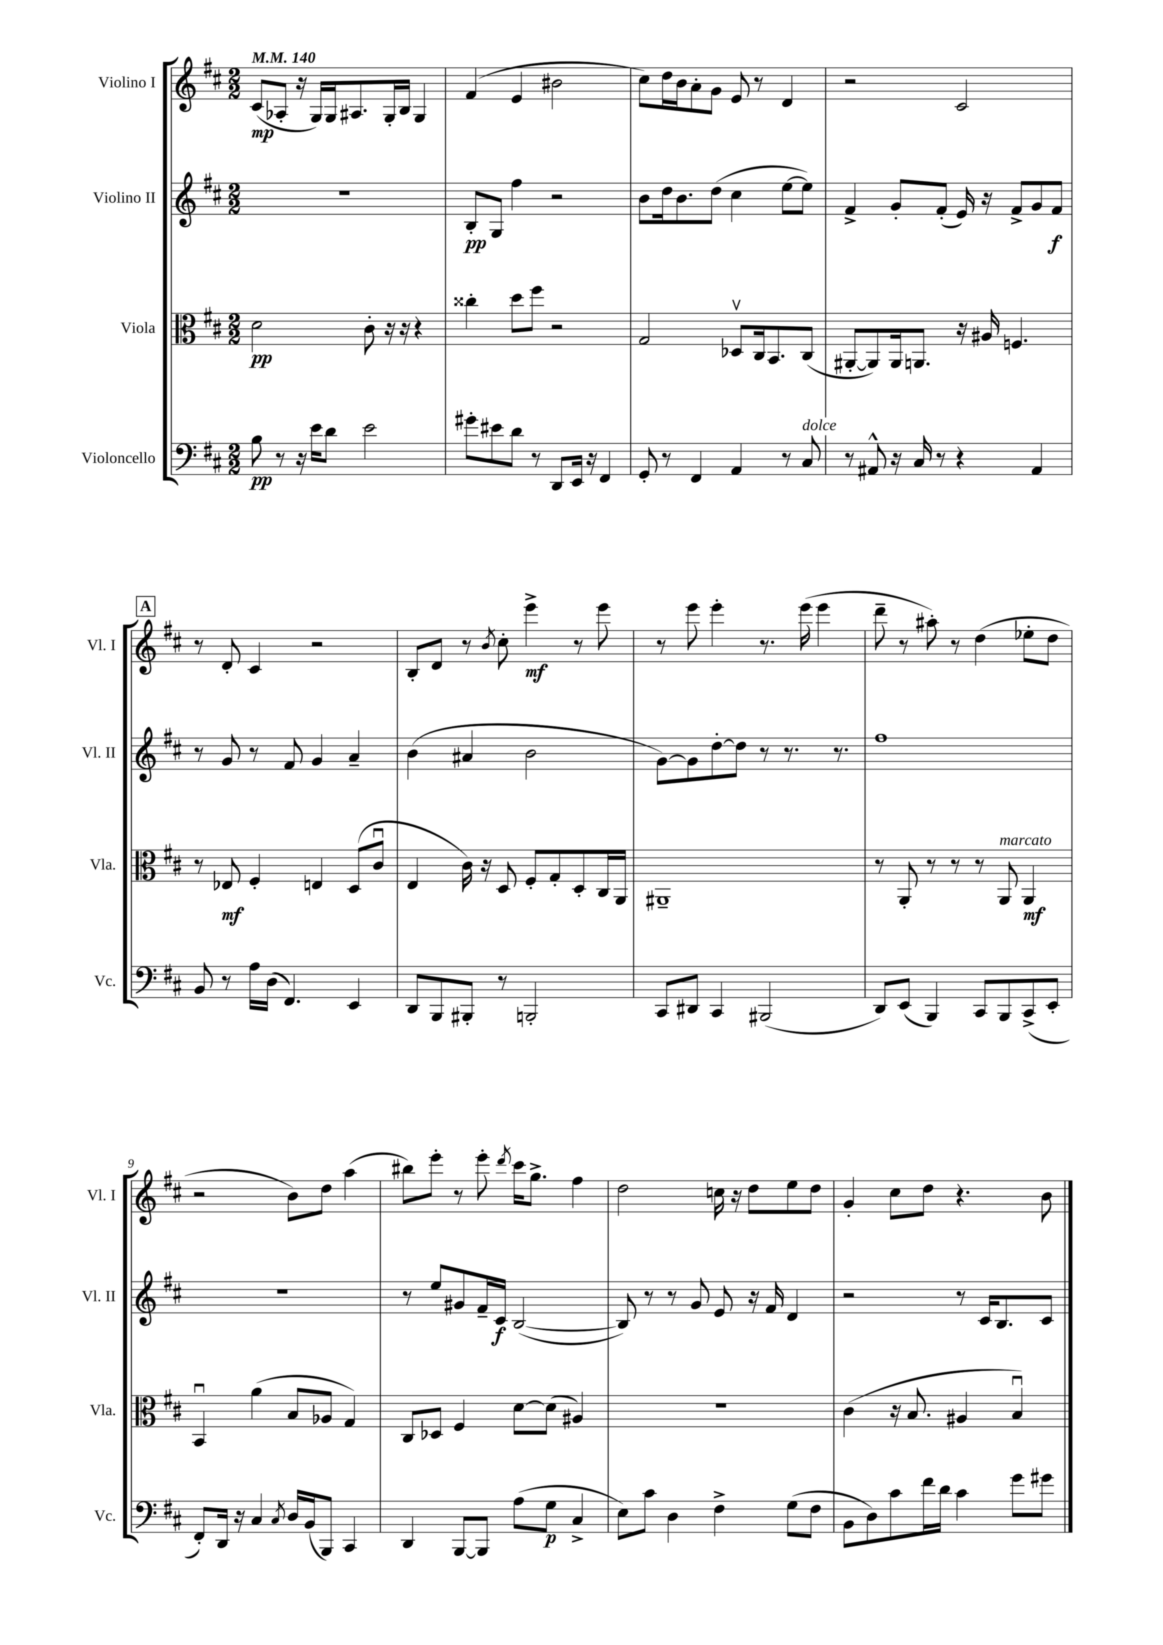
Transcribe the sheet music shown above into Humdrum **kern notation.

**kern	**dynam	**kern	**dynam	**kern	**dynam	**kern	**dynam
*part4	*part4	*part3	*part3	*part2	*part2	*part1	*part1
*staff4	*staff4	*staff3	*staff3	*staff2	*staff2	*staff1	*staff1
*I"Violoncello	*	*I"Viola	*	*I"Violino II	*	*I"Violino I	*
*I'Vc.	*	*I'Vla.	*	*I'Vl. II	*	*I'Vl. I	*
*clefF4	*	*clefC3	*	*clefG2	*	*clefG2	*
*k[f#c#]	*	*k[f#c#]	*	*k[f#c#]	*	*k[f#c#]	*
*M2/2	*	*M2/2	*	*M2/2	*	*M2/2	*
*MM140	*	*MM140	*	*MM140	*	*MM140	*
=1	=1	=1	=1	=1	=1	=1	=1
8B\	pp	2d\	pp	1r	.	(8c#/L	mp
8r	.	.	.	.	.	8A-X'/J	.
16r	.	.	.	.	.	16r	.
16e\KL	.	.	.	.	.	16G/LL)	.
8d\J	.	.	.	.	.	16G/J	.
.	.	.	.	.	.	8.A#X/	.
2e\	.	8c#'\	.	.	.	.	.
.	.	16r	.	.	.	16G'/L	.
.	.	16r	.	.	.	16B/JJ	.
.	.	4r	.	.	.	4G/	.
=2	=2	=2	=2	=2	=2	=2	=2
8g#X'\L	.	4cc##X'\	.	8B'/L	pp	(4f#/	.
8e#X\	.	.	.	8G/J	.	.	.
8d\J	.	8dd\L	.	4ff#\	.	4e/	.
8r	.	8ff#\J	.	.	.	.	.
8DD/L	.	2r	.	2r	.	2b#X\	.
16EE/Jk	.	.	.	.	.	.	.
16r	.	.	.	.	.	.	.
4FF#/	.	.	.	.	.	.	.
=3	=3	=3	=3	=3	=3	=3	=3
8GG'/	.	2G/	.	8b\L	.	8cc#\L)	.
8r	.	.	.	16dd\k	.	16dd\L	.
.	.	.	.	8.b\	.	16b\J	.
4FF#/	.	.	.	.	.	8a'\	.
.	.	.	.	(8dd\J	.	8g\J	.
4AA/	.	8D-Xv/L	.	4cc#\	.	8e/	.
.	.	16C#/k	.	.	.	8r	.
.	.	8.BB/	.	.	.	.	.
8r	.	.	.	[8ee\L	.	4d/	.
!LO:TX:a:i:t=dolce	!	!	!	!	!	!	!
8C#/	.	(8C#/J	.	8ee\J])	.	.	.
=4	=4	=4	=4	=4	=4	=4	=4
8r	.	[8AA#X'/L	.	4f#^/	.	2r	.
8AA#X^^/	.	8AA#/])	.	.	.	.	.
16r	.	16AA#/k	.	8g'/L	.	.	.
16C#/	.	8.AAn/J	.	.	.	.	.
8r	.	.	.	(8f#'/J	.	.	.
4r	.	16r	.	16e/)	.	2c#/	.
.	.	16A#X/	.	16r	.	.	.
.	.	4.Fn/	.	8f#^/L	.	.	.
4AA#/	.	.	.	8g/	.	.	.
.	.	.	.	8f#/J	f	.	.
!!LO:LB:g=z
!!LO:REH:place=s1:t=A
=5	=5	=5	=5	=5	=5	=5	=5
8BB/	.	8r	.	8r	.	8r	.
8r	.	8E-X/	mf	8g/	.	8d'/	.
16A\LL	.	4F#'/	.	8r	.	4c#/	.
(16D\JJ	.	.	.	.	.	.	.
4.FF#/)	.	.	.	8f#/	.	.	.
.	.	4En/	.	4g/	.	2r	.
4EE/	.	(8D/L	.	4a~/	.	.	.
.	.	8c#u/J	.	.	.	.	.
=6	=6	=6	=6	=6	=6	=6	=6
8DD/L	.	4E/	.	(4b\	.	8B'/L	.
8BBB/	.	.	.	.	.	8d/J	.
8BBB#X'/J	.	16c#\)	.	4a#X/	.	8r	.
.	.	16r	.	.	.	.	.
.	.	.	.	.	.	8qb/	.
8r	.	8D/	.	.	.	8cc#'\	.
2BBBn'/	.	8F#'/L	.	2b\	.	4eee^\	mf
.	.	8G'/	.	.	.	.	.
.	.	8D'/	.	.	.	8r	.
.	.	16C#/L	.	.	.	8eee\	.
.	.	16AA/JJ	.	.	.	.	.
=7	=7	=7	=7	=7	=7	=7	=7
8CC#/L	.	1AA#X~	.	[8g\L)	.	8r	.
8DD#X/J	.	.	.	8g\]	.	8eee\	.
4CC#/	.	.	.	[8dd'\	.	4eee'\	.
.	.	.	.	8dd\J]	.	.	.
(2BBB#X/	.	.	.	8r	.	8.r	.
.	.	.	.	8.r	.	.	.
.	.	.	.	.	.	(16eee\	.
.	.	.	.	.	.	4eee\	.
.	.	.	.	8.r	.	.	.
=8	=8	=8	=8	=8	=8	=8	=8
8DD/L)	.	8r	.	1ff#	.	8ddd~\	.
(8EE/J	.	8AA'/	.	.	.	8r	.
4BBB/)	.	8r	.	.	.	8aa#X'\)	.
.	.	8r	.	.	.	8r	.
8CC#/L	.	8r	.	.	.	(4dd\	.
!	!	!LO:TX:a:i:t=marcato	!	!	!	!	!
8BBB/	.	8AA/	.	.	.	.	.
(8CC#^/	.	4AA/	mf	.	.	8ee-X'\L	.
8EE'/J	.	.	.	.	.	8dd\J	.
!!LO:LB:g=z
=9	=9	=9	=9	=9	=9	=9	=9
8FF#'/L)	.	4BBu/	.	1r	.	2r	.
16DD/Jk	.	.	.	.	.	.	.
16r	.	.	.	.	.	.	.
4C#/	.	(4a\	.	.	.	.	.
8qC#/	.	.	.	.	.	.	.
16D/LL	.	8B/L	.	.	.	8b\L)	.
(16BB/J	.	.	.	.	.	.	.
8BBB/J)	.	8A-X/J	.	.	.	8dd\J	.
4CC#/	.	4G/)	.	.	.	(4aa\	.
=10	=10	=10	=10	=10	=10	=10	=10
4DD/	.	8C#/L	.	8r	.	8bb#X\L)	.
.	.	8D-X/J	.	8ee/L	.	8eee'\J	.
[8BBB/L	.	4F#/	.	8g#X/	.	8r	.
8BBB/J]	.	.	.	16f#~/L	.	8eee'\	.
.	.	.	.	16c#/JJ	f	.	.
.	.	.	.	.	.	8qddd/	.
(8A\L	.	[8d\L	.	([2B/	.	16ccc#\KL	.
.	.	.	.	.	.	8.gg^\J	.
8G\J	p	(8d\J]	.	.	.	.	.
4C#^/	.	4A#X/)	.	.	.	4ff#\	.
=11	=11	=11	=11	=11	=11	=11	=11
8E\L)	.	1r	.	8B/])	.	2dd\	.
8c#\J	.	.	.	8r	.	.	.
4D\	.	.	.	8r	.	.	.
.	.	.	.	8g/	.	.	.
4F#^\	.	.	.	8e/	.	16ccn\	.
.	.	.	.	.	.	16r	.
.	.	.	.	16r	.	8dd\L	.
.	.	.	.	16f#/	.	.	.
(8G\L	.	.	.	4d/	.	8ee\	.
8F#\J	.	.	.	.	.	8dd\J	.
=12	=12	=12	=12	=12	=12	=12	=12
8BB\L	.	(4c#\	.	2r	.	4g'/	.
8D\)	.	.	.	.	.	.	.
8c#\	.	16r	.	.	.	8cc#\L	.
.	.	8.B/	.	.	.	.	.
16f#\L	.	.	.	.	.	8dd\J	.
16d\JJ	.	.	.	.	.	.	.
4c#\	.	4A#X/	.	8r	.	4.r	.
.	.	.	.	16c#/KL	.	.	.
.	.	.	.	8.B/	.	.	.
8g\L	.	4Bu/)	.	.	.	.	.
8g#X\J	.	.	.	8c#/J	.	8b\	.
==	==	==	==	==	==	==	==
*-	*-	*-	*-	*-	*-	*-	*-
